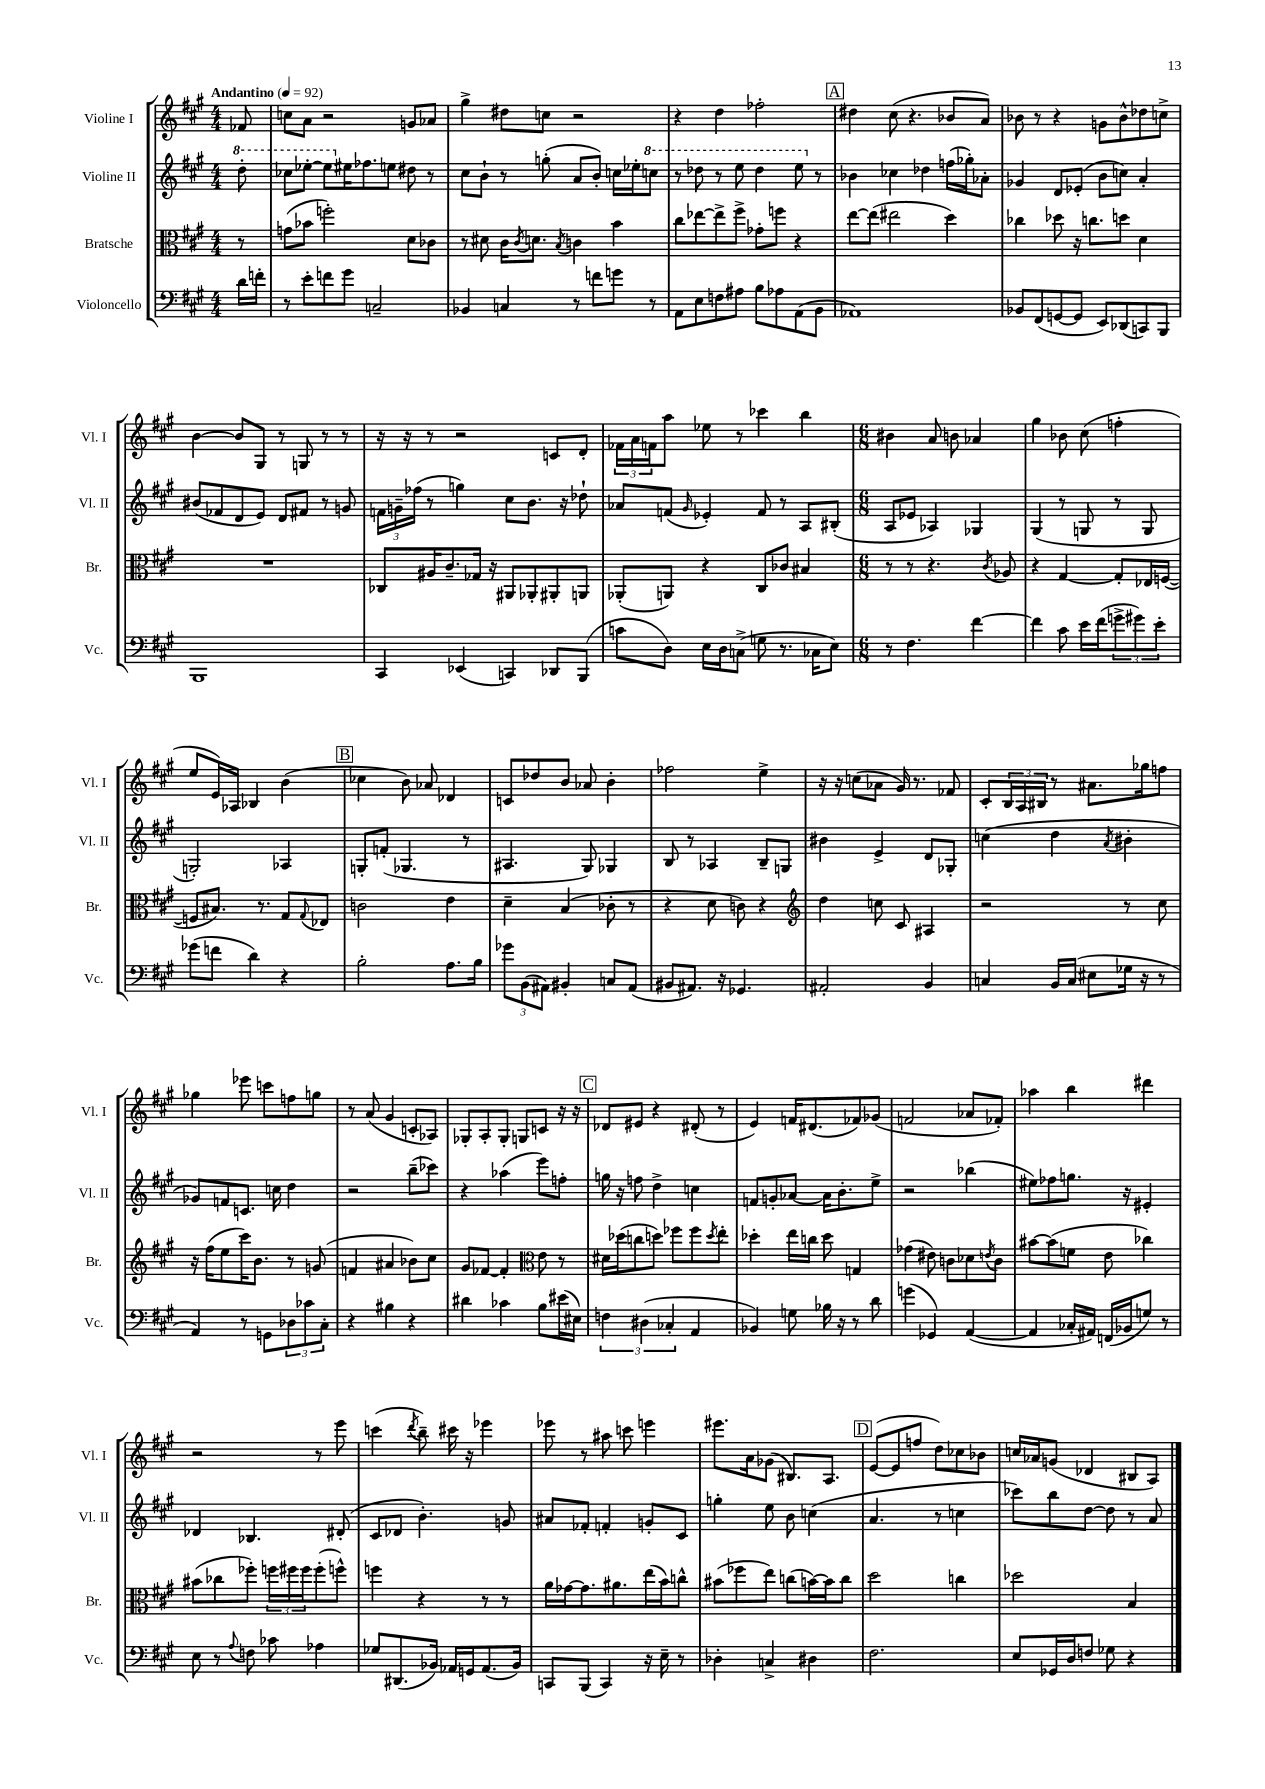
<<
\new StaffGroup <<
\new Staff = "s0" \with { instrumentName = "Violine I" shortInstrumentName = "Vl. I" } {
    \clef treble \key a \major \numericTimeSignature \time 4/4 \partial 8 \tempo "Andantino" 4 = 92
    fes'8 |
    c''8 a'8 r2 g'8 aes'8 |
    gis''4-> dis''8 c''8 r2 |
    r4 d''4 fes''2-. |
    \mark \markup { \box "A" } dis''4 cis''8( r4. bes'8 a'8) |
    bes'8 r8 r4 g'8 bes'8-^ des''8 c''8-> |
    b'4~ b'8 gis8 r8 g8 r8 r8 |
    r16 r16 r8 r2 c'8 d'8-. |
    \tuplet 3/2 { fes'16 a'16 f'16 } a''8 ees''8 r8 ces'''4 b''4 |
    \numericTimeSignature \time 6/8 bis'4 a'8 b'8 aes'4 |
    gis''4 bes'8 cis''8( f''4-. |
    e''8 e'16) aes16 bes4 b'4( |
    \mark \markup { \box "B" } ces''4 b'8) aes'8 des'4 |
    c'8 des''8 b'8 aes'8 b'4-. |
    fes''2 e''4-> |
    r16 r16 c''8( aes'8 gis'16) r8. fes'8 |
    cis'8-. \tuplet 3/2 { b16 a16 bis16 } r8 ais'8. ges''16 f''8 |
    ges''4 ees'''8 c'''8 f''8 g''8 |
    r8 a'8( gis'4 c'8-. aes8) |
    ges8-. a8-. ges8-. g8 c'8 r16 r16 |
    \mark \markup { \box "C" } des'8 eis'8 r4 dis'8-.( r8 |
    e'4) f'16 dis'8.( fes'8) ges'8( |
    f'2 aes'8 fes'8-.) |
    aes''4 b''4 dis'''4 |
    r2 r8 e'''8 |
    c'''4( \acciaccatura { d'''8 } b''8--) cis'''16 r16 ees'''4 |
    ees'''8 r8 ais''8 c'''8 e'''4 |
    eis'''8. a'16 ges'8( bis8.) a8. |
    \mark \markup { \box "D" } e'8~( e'8 f''8 d''8) ces''8 bes'8 |
    c''16 aes'16 g'8( des'4 bis8 a8) \bar "|." |
}
\new Staff = "s1" \with { instrumentName = "Violine II" shortInstrumentName = "Vl. II" } {
    \clef treble \key a \major \numericTimeSignature \time 4/4 \partial 8
    \ottava #1 d'''8-. |
    ces'''8 ees'''8~-. ees'''8 \ottava #0 eis''16 fes''8. e''8 dis''8 r8 |
    cis''8 b'8-! r8 g''8-.( a'8 b'8-.) c''16 ees''16-. \ottava #1 c'''8 |
    r8 des'''8 r8 e'''8 des'''4 e'''8 \ottava #0 r8 |
    \mark \markup { \box "A" } bes'4 ces''4 des''4 f''16( ges''16-.) aes'8-. |
    ges'4 d'8 ees'8-.( b'8 c''8) a'4-. |
    bis'8( fes'8 d'8 e'8) d'8 fis'8 r8 g'8 |
    \tuplet 3/2 { f'16 g'16-- fes''16( } r8 g''4) cis''8 b'8. r16 des''8-! |
    aes'8 f'8( \grace { gis'16 } ees'4-.) f'8 r8 a8 bis8-.( |
    \numericTimeSignature \time 6/8 a8 ees'8 aes4) ges4 |
    gis4( r8 g8 r8 g8 |
    g2-.) aes4 |
    \mark \markup { \box "B" } g8-. f'8-.( ges4. r8 |
    ais4. gis8) ges4 |
    b8 r8 aes4 b8-- g8 |
    bis'4 e'4-> d'8 ges8-. |
    c''4( d''4 \acciaccatura { a'8 } bis'4-. |
    ges'8) f'8 c'8. c''16 d''4 |
    r2 b''8--( ces'''8) |
    r4 aes''4( e'''8) f''8-. |
    \mark \markup { \box "C" } g''16 r16 f''8 d''4-> c''4 |
    f'8 g'8-. aes'8~ aes'16 b'8.-. e''8-> |
    r2 bes''4( |
    eis''8) fes''8 g''8. r16 eis'4-. |
    des'4 bes4. dis'8-.( |
    cis'8 des'8 b'4.-.) g'8 |
    ais'8 fes'8-. f'4-. g'8-. cis'8 |
    g''4-. e''8 b'8 c''4( |
    \mark \markup { \box "D" } a'4. r8 c''4 |
    ces'''8) b''8 d''8~ d''8 r8 a'8 \bar "|." |
}
\new Staff = "s2" \with { instrumentName = "Bratsche" shortInstrumentName = "Br." } {
    \clef alto \key a \major \numericTimeSignature \time 4/4 \partial 8
    r8 |
    g'8( bes'8 f''2-.) d'8 ces'8 |
    r8 dis'8 cis'16 \acciaccatura { cis'8 } d'8. \acciaccatura { b8 } c'4 b'4 |
    cis''8 ees''8~ ees''8-> fis''8-> ges'8-. f''8 r4 |
    \mark \markup { \box "A" } e''8~ e''8( eis''2 d''4) |
    ces''4 des''8 r16 c''8. d''8 d'4 |
    R1 |
    ces8 ais16 cis'8.-- ges16 r16 ais,8 aes,8-. ais,8-. a,8 |
    aes,8-.( a,8) r4 cis8 ces'8 bis4 |
    \numericTimeSignature \time 6/8 r8 r8 r4. \acciaccatura { cis'8 } aes8 |
    r4 gis4~ gis8-. ees16 f16~( |
    f8 bis8.) r8. gis8 \appoggiatura { gis8 } ees8 |
    \mark \markup { \box "B" } c'2 e'4 |
    d'4-- b4( ces'8-. r8 |
    r4 d'8 c'8) r4 |
    \clef treble d''4 c''8 cis'8 ais4 |
    r2 r8 cis''8 |
    r16 fis''16( e''8 cis'''16) b'8. r8 g'8( |
    f'4 ais'4 bes'8) cis''8 |
    gis'8 fes'8~ fes'4-. \clef alto e'8 r8 |
    \mark \markup { \box "C" } dis'16 des''16( c''8 d''8) fes''8 fes''8 \acciaccatura { d''8 } e''8-. |
    des''4-. e''16 c''16 des''8 g4 |
    ges'4( eis'8) c'8 des'8 \acciaccatura { e'8 } c'8 |
    bis'8~ bis'8( f'8 e'8 ces''4) |
    bis'8( ces''8 fes''8-.) \tuplet 3/2 { f''16 fis''16 fis''16 } fis''8-.( f''8-^) |
    f''4 r4 r8 r8 |
    a'16 ges'16~ ges'8. ais'8. e''16( b'16) c''8-^ |
    bis'8( fes''8 e''8) c''8( b'16~) b'16 c''8 |
    \mark \markup { \box "D" } d''2 c''4 |
    des''2 b4 \bar "|." |
}
\new Staff = "s3" \with { instrumentName = "Violoncello" shortInstrumentName = "Vc." } {
    \clef bass \key a \major \numericTimeSignature \time 4/4 \partial 8
    d'16 f'16-. |
    r8 e'8-. f'8 gis'8 c2-- |
    bes,4 c4 r8 f'8 g'8 r8 |
    a,8 e8 f8 ais8 b8 aes8 a,8( b,8 |
    \mark \markup { \box "A" } aes,1) |
    bes,8 fis,8( g,8~ g,8 e,8) des,8( c,8) b,,8 |
    b,,1 |
    cis,4 ees,4( c,4) des,8 b,,8( |
    c'8 d8) e16 d16 c8->( g8 r8. ces16 e8) |
    \numericTimeSignature \time 6/8 r8 fis4. fis'4~ |
    fis'4 cis'8 e'16 fis'16( \tuplet 3/2 { g'8-> gis'8) e'8-. } |
    ges'8( f'8 d'4) r4 |
    \mark \markup { \box "B" } b2-. a8. b16 |
    \tuplet 3/2 { ges'8 b,8( ais,8) } bis,4-. c8 ais,8( |
    bis,8 ais,8.) r16 ges,4. |
    ais,2-. b,4 |
    c4 b,16 c16( eis8 ges16 r16 r8 |
    a,4) r8 g,8 \tuplet 3/2 { des8 ces'8 cis8-. } |
    r4 bis4 r4 |
    dis'4 ces'4 b8 eis'16( eis16) |
    \mark \markup { \box "C" } \tuplet 3/2 { f4 dis4( ces4-. } a,4 |
    bes,4) g8 bes16 r16 r8 d'8 |
    g'4( ges,4) a,4~( |
    a,4 ces16-. ais,16) f,16( bes,16 g8) r8 |
    e8 r8 \appoggiatura { a8 } f8 ces'8 aes4 |
    ges8 dis,8.( bes,16) aes,16 g,16 aes,8.( bes,16) |
    c,8 b,,8( c,4) r16 e16-- r8 |
    des4-. c4-> dis4 |
    \mark \markup { \box "D" } fis2. |
    e8 ges,16 d16 f8 ges8 r4 \bar "|." |
}
>>
>>
\layout { \context { \Score \remove "Bar_number_engraver" } }
